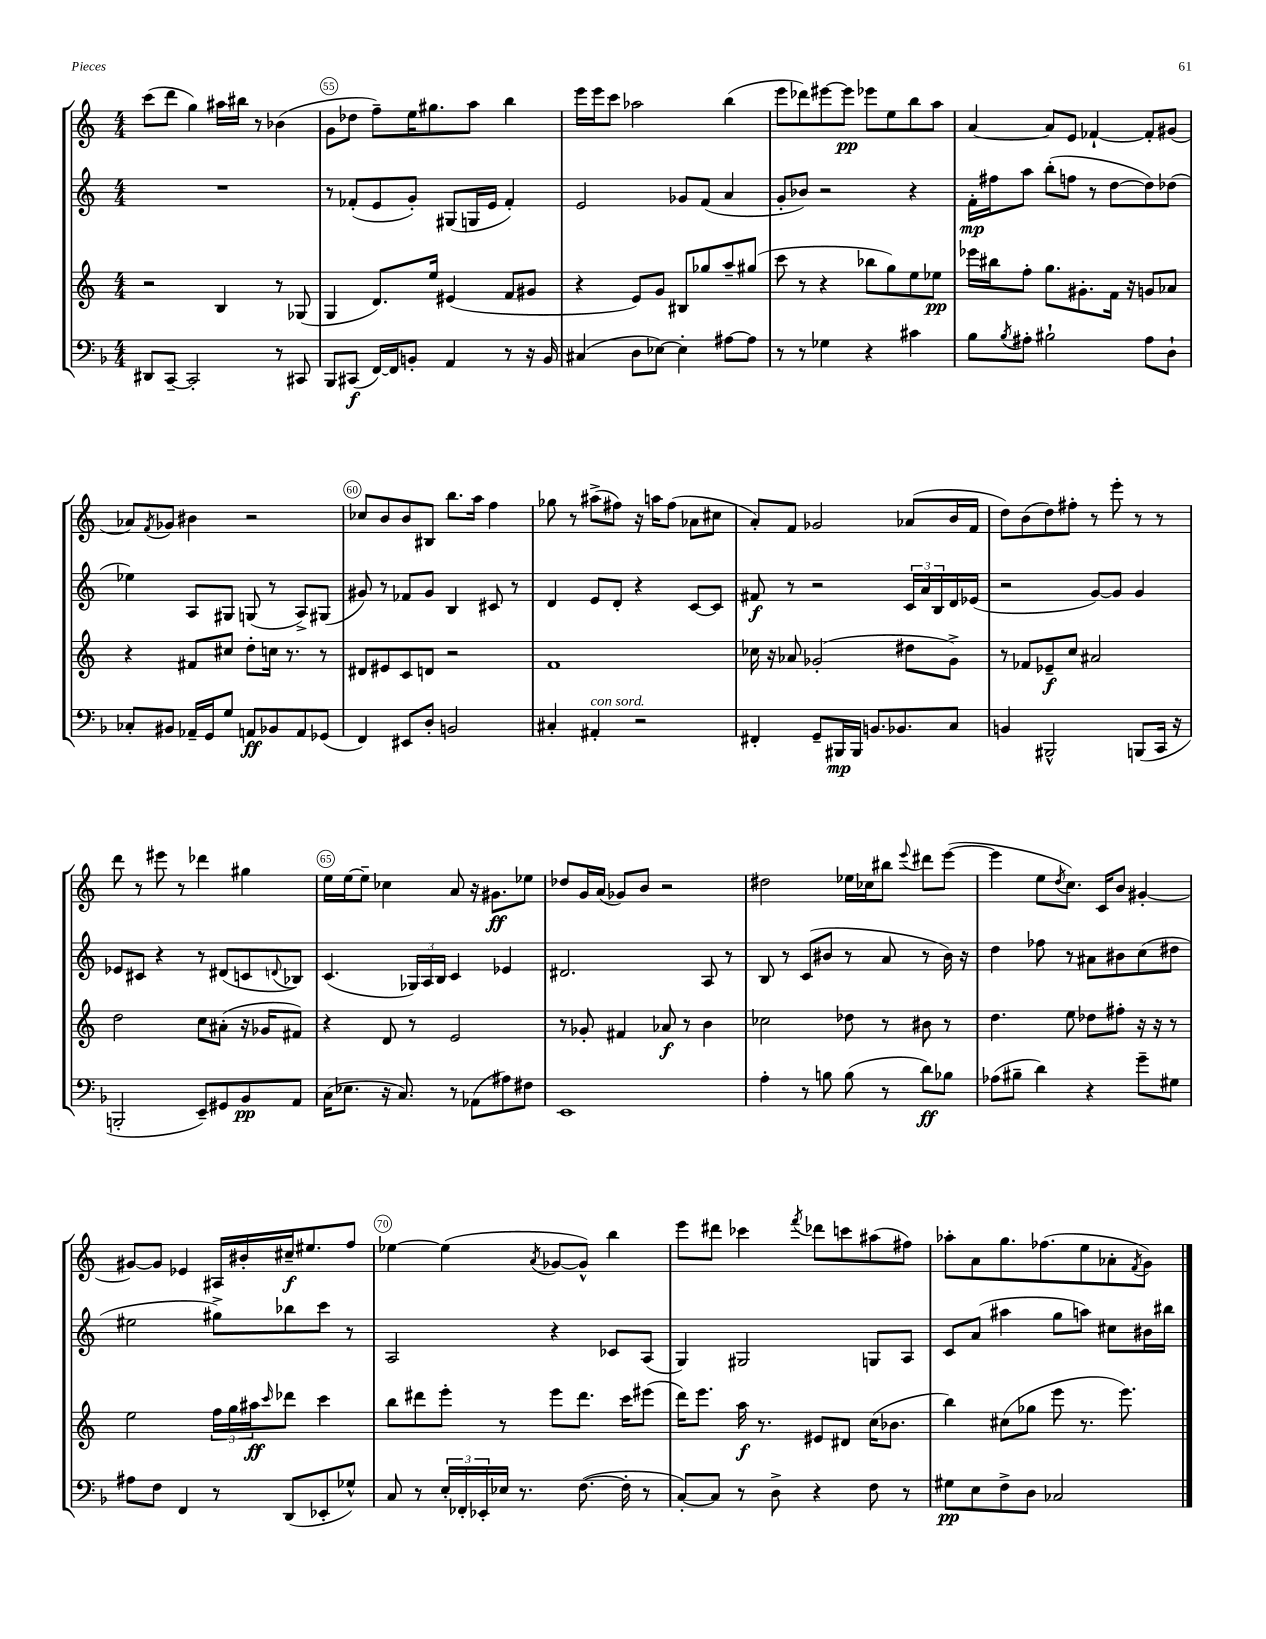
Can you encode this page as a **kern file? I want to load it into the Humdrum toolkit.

**kern	**kern	**kern	**kern
*staff4	*staff3	*staff2	*staff1
*clefF4	*clefG2	*clefG2	*clefG2
*k[b-]	*k[]	*k[]	*k[]
*M4/4	*M4/4	*M4/4	*M4/4
8DD#/L	2r	1r	(8ccc\L
[8CC~/J	.	.	8ddd\J
2CC'/]	.	.	4gg\)
.	4B/	.	16aa#\LL
.	.	.	16bb#\JJ
.	.	.	8r
8r	8r	.	(4b-\
8CC#/	(8G-/	.	.
=	=	=	=
8BBB-/L	4G/	8r	8g\L
(8CC#/J	.	(8f-'/L	8dd-\J
[16FF/LL)	8.d/L)	8e/	8ff~\L)
16FF/]J	.	.	.
8BB'/J	.	8g'/J)	16ee\K
.	16ee/Jk	.	8.gg#\
4AA/	(4e#/	(8G#/L	.
.	.	16G/L	8aa\J
.	.	16e/JJ	.
8r	8f/L	4f-'/)	4bb\
16r	8g#/J	.	.
16BB/	.	.	.
=	=	=	=
(4C#/	4r	2e/	16eee\LL
.	.	.	16eee\J
.	.	.	8ccc\J
8D\L	8e/L)	.	2aa-\
[8E-\J)	8g/J	.	.
4E-'\]	8B#/L	8g-/L	.
.	8gg-/	(8f/J	.
[8A#\L	8aa~/	4a/	(4bb\
8A#\]J	(8gg#/J	.	.
=	=	=	=
8r	8ccc\	8g'/L	8eee\L
8r	8r	8b-/J)	8ddd-\)
4G-\	4r	2r	[8eee#\
.	.	.	8eee#\]J
4r	8bb-\L	.	8eee-\L
.	8gg\)	.	8ee\
4c#\	8ee\	4r	8bb\
.	8ee-\J	.	8aa\J
=	=	=	=
8B-\L	16eee-\LL	16f'\LL	[4a/
.	16bb#\J	16ff#\J	.
8qB-/	.	.	.
8A#'\J	8ff'\J	8aa\J	.
2B#`\	8.gg\L	(8bb'\L	8a/]L
.	.	8ff\J	8e/J
.	8.g#'\	.	.
.	.	8r	[4f-`/
.	16f\Jk	[8dd\L	.
.	16r	.	.
8A#\L	8g/L	8dd\])	8f-'/]L
8D`\J	8a-/J	(8dd-\J	(8g#/J
=	=	=	=
8C-'/L	4r	4ee-\)	8a-/L)
.	.	.	8qf/
8BB#/J	.	.	8g-/J
16AA-~/LL	8f#/L	8A/L	4b#\
16GG/J	.	.	.
8G/J	8cc#/J	8G#/J	.
8AA/L	8dd'\L	(8G/	2r
8BB-/	16cc\Jk	8r	.
.	8.r	.	.
8AA/	.	8A^/L)	.
(8GG-/J	8r	(8G#/J	.
=	=	=	=
4FF/)	8d#/L	8g#/)	8cc-/L
.	8e#/	8r	8b/
8EE#/L	8c/	8f-/L	8b/
8D'/J	8d/J	8g#/J	8B#/J
2BB/	2r	4B/	8.bb\L
.	.	.	16aa\Jk
.	.	8c#/	4ff\
.	.	8r	.
=	=	=	=
4C#'/	1f	4d/	8gg-\
.	.	.	8r
4AA#'/	.	8e/L	(8aa#^\L
.	.	8d'/J	8ff#\J)
2r	.	4r	16r
.	.	.	16aa\LK
.	.	.	(8ff#\J
.	.	[8c/L	8a-\L
.	.	8c/]J	8cc#\J
=	=	=	=
4FF#'/	16cc-\	8f#/	8a'/L)
.	16r	.	.
.	8a-/	8r	8f/J
8GG~/L	(2g-'/	2r	2g-/
16BBB#/L	.	.	.
16BBB#/JJ	.	.	.
8.BB/L	.	.	.
8.BB-/	.	.	.
.	8dd#\L	24c/LL	(8a-/L
.	.	24a/	.
.	.	24B/	.
8C/J	8g-^\J)	16d/	16b/L
.	.	(16e-/JJ	16f/JJ
=	=	=	=
4BB/	8r	2r	8dd\L)
.	8f-/L	.	(8b\
2BBB#^^/	8e-~/	.	8dd\)
.	8cc/J	.	8ff#'\J
.	2a#/	[8g/L)	8r
.	.	8g/]J	8eee'\
(8BBB/L	.	4g/	8r
16CC/Jk	.	.	8r
16r	.	.	.
=	=	=	=
2BBB'/	2dd\	8e-/L	8ddd\
.	.	8c#/J	8r
.	.	4r	8eee#\
.	.	.	8r
8EE~/L)	8cc\L	8r	4ddd-\
8GG#/	(8a#'\J	(8d#/L	.
8BB-/	16r	8c/	4gg#\
.	16g-/LK	.	.
.	.	8qqd/	.
8AA/J	8f#/J)	8B-/J)	.
=	=	=	=
(16C\LK	4r	(4.c/	16ee\LL
8.E-\J	.	.	[16ee\J
.	.	.	8ee~\]J
16r	8d/	.	4cc-\
8.C/)	.	.	.
.	8r	24G-/LL)	.
.	.	24A/	.
.	.	24B/JJ	.
8r	2e/	4c/	8a/
(8AA-\L	.	.	16r
.	.	.	8.g#\L
8A#\)	.	4e-/	.
8F#\J	.	.	8ee-\J
=	=	=	=
1EE	8r	2.d#/	8dd-/L
.	8g-'/	.	16g/L
.	.	.	(16a/JJ
.	4f#/	.	8g-/L)
.	.	.	8b/J
.	8a-/	.	2r
.	8r	.	.
.	4b\	8A/	.
.	.	8r	.
=	=	=	=
4A'\	2cc-\	8B/	2dd#\
.	.	8r	.
8r	.	(8c/L	.
8B\	.	8b#/J	.
(8B\	8dd-\	8r	16ee-\LL
.	.	.	16cc-\J
8r	8r	8a/	8bb#\J
.	.	.	8qqeee/
8d\L)	8b#\	8r	8ddd#\L
8B-\J	8r	16b#\)	([8eee\J
.	.	16r	.
=	=	=	=
(8A-\L	4.dd\	4dd\	4eee\]
8B#~\J	.	.	.
4d\)	.	8ff-\	8ee\L
.	.	.	8qdd/
.	8ee\	8r	8.cc\J)
4r	8dd-\L	8a#\L	.
.	.	.	16c/LK
.	8ff#'\J	8b#\	8b/J
8g~\L	16r	(8cc\	[4g#'/
.	16r	.	.
8G#\J	8r	8dd#\J	.
=	=	=	=
8A#\L	2ee\	2ee#\	8g#/_L
8F\J	.	.	8g#/]J
4FF/	.	.	4e-/
8r	24ff\LL	8gg#^\L)	16A#/LL
.	24gg\	.	.
.	.	.	16b#'/
.	24aa#\J	.	.
.	16qqccc/	.	.
(8DD/L	8ddd-\J	8bb-\	16cc#~/J
.	.	.	8.ee#/
8EE-'/	4ccc\	8ccc\J	.
8G-^^/J)	.	8r	8ff/J
=	=	=	=
8C/	8bb\L	2A/	[4ee-\
8r	8ddd#\	.	.
24E'/LL	8eee'\J	.	(4ee-\]
24FF-'/	.	.	.
24EE-'/	.	.	.
16E-/JJ	8r	.	.
8.r	.	.	.
.	.	.	8qa/
.	8eee\L	4r	[8g-/L
([8.F\	8.ddd#\J	.	8g-^^/]J)
.	.	8c-/L	4bb\
16F'\]	16ccc\LK	.	.
8r	(8eee#\J	(8A/J	.
=	=	=	=
[8C'/L)	16ddd\LK)	4G/)	8eee\L
.	8.eee\J	.	.
8C/]J	.	.	8ddd#\J
8r	16aa\	2G#/	4ccc-\
.	8.r	.	.
8D^\	.	.	.
.	.	.	8qfff/
4r	8e#/L	.	8ddd-\L
.	8d#/J	.	8ccc\
8F\	(16cc\LK	8G/L	(8aa#\
.	8.b-\J	.	.
8r	.	8A/J	8ff#\J)
=	=	=	=
8G#\L	4bb\)	8c/L	8aa-'\L
8E\	.	(8a/J	8a\
8F^\	(8cc#\L	4aa#\	8.gg\
8D\J	8gg-\J	.	.
.	.	.	(8.ff-\
2C-/	8eee\	8gg\L	.
.	8.r	8aa\J)	8ee\
.	.	8cc#\L	8a-'\
.	8.eee\)	.	.
.	.	.	8qf/
.	.	16b#\L	8g\J)
.	.	16bb#\JJ	.
==	==	==	==
*-	*-	*-	*-
